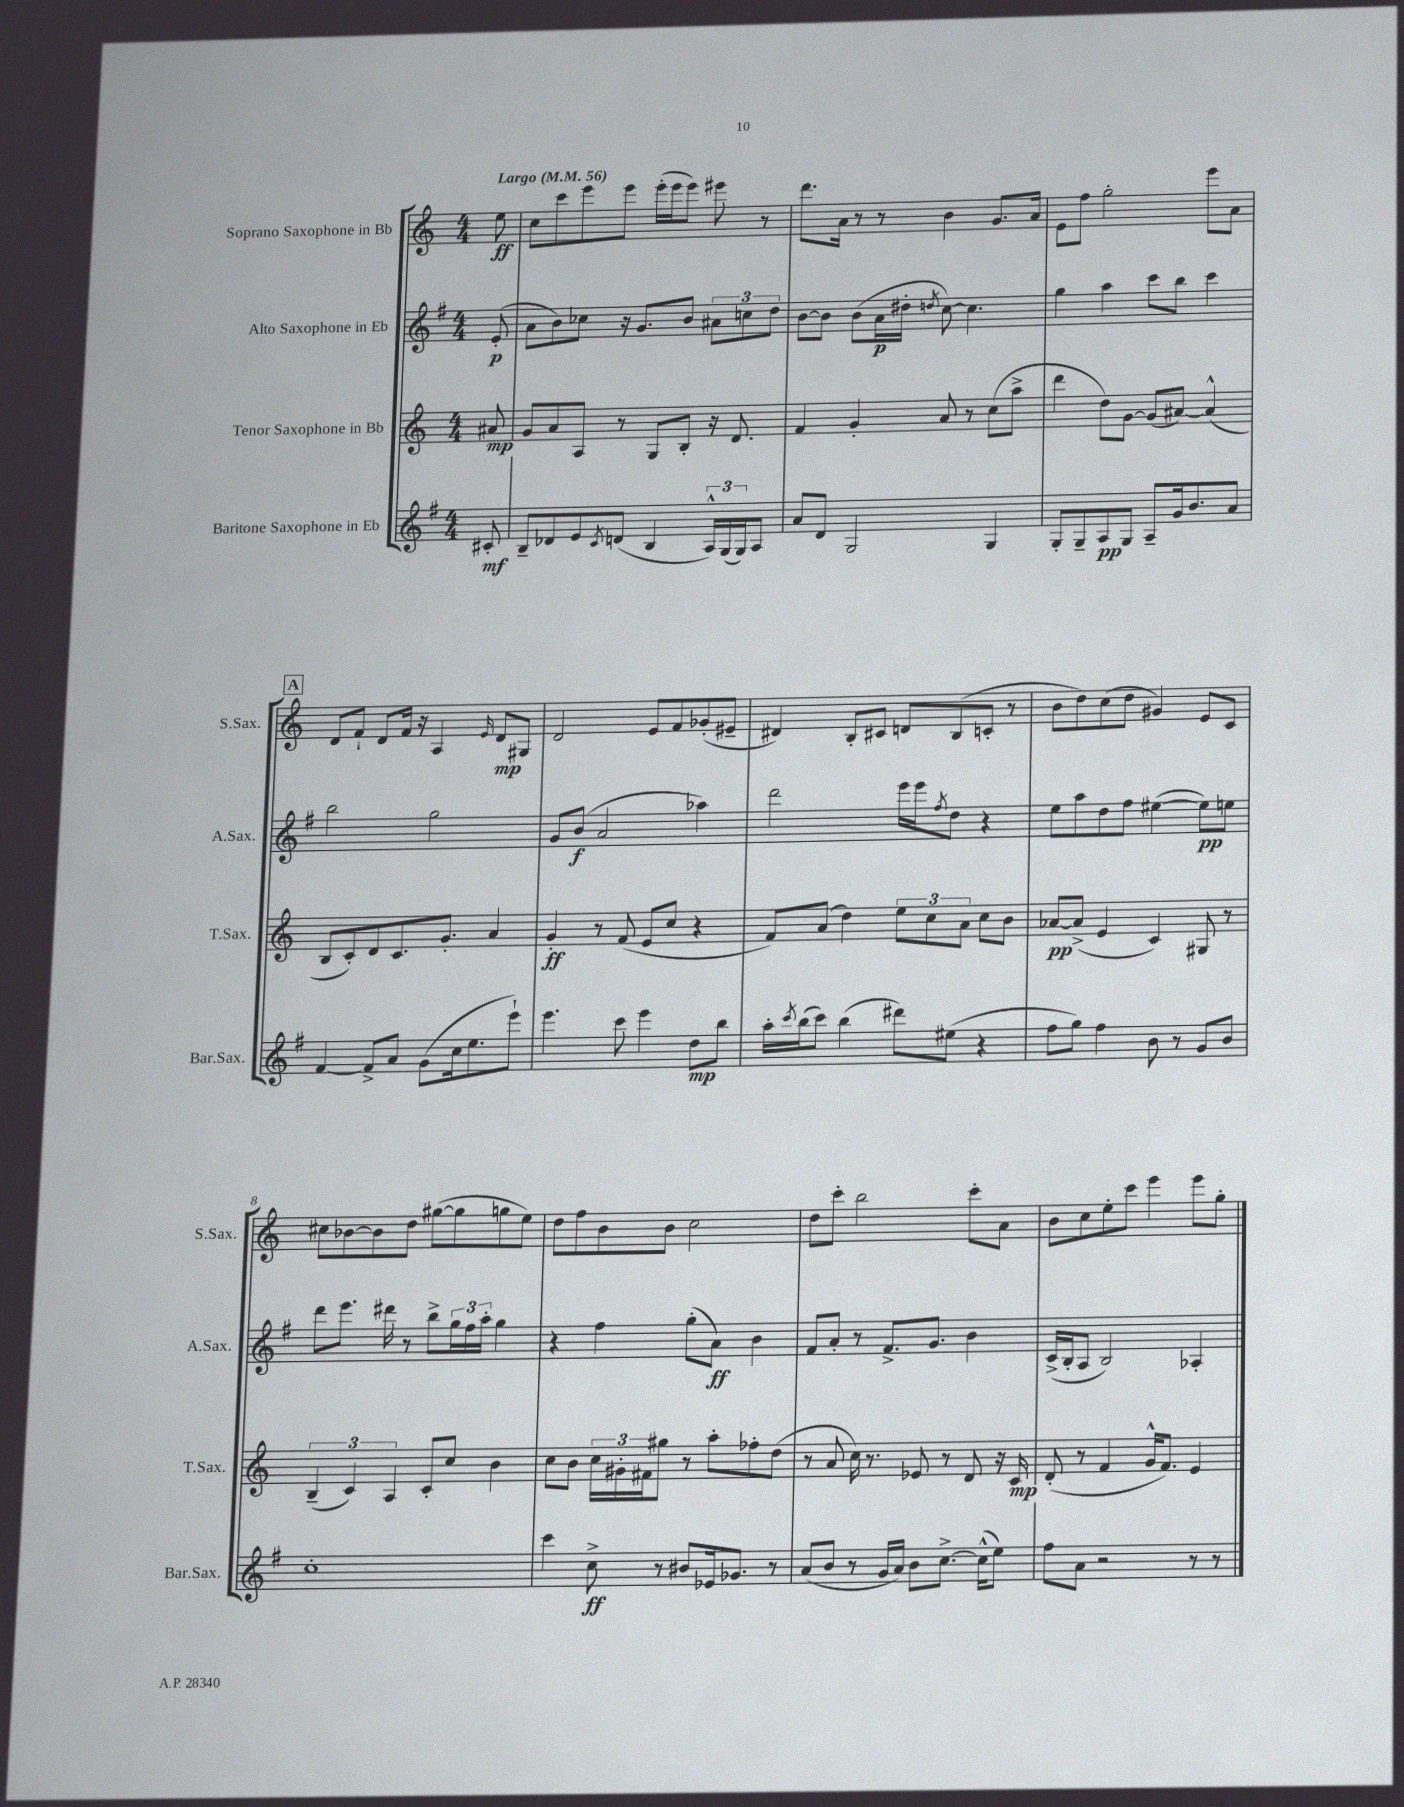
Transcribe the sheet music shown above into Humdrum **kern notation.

**kern	**kern	**kern	**kern
*staff4	*staff3	*staff2	*staff1
*clefG2	*clefG2	*clefG2	*clefG2
*k[f#]	*k[]	*k[f#]	*k[]
*M4/4	*M4/4	*M4/4	*M4/4
*MM56	*MM56	*MM56	*MM56
8c#'	8a#	(8e'	8ee
=	=	=	=
8B~	8g	8a	8cc
8d-	8a	8b)	8ccc
8e	8A	8cc-	8eee
8qc	.	.	.
(8d	8r	16r	8eee
.	.	8.g	.
4B	8G	.	(16eee'
.	.	.	16eee
.	8B'	8b	8eee)
24A^^)	16r	12a#	8eee#
(24G	.	.	.
.	8.d	.	.
24G)	.	12cc	.
8A	.	.	8r
.	.	12dd	.
=	=	=	=
8a	4f	[8b	8.ddd
8d	.	8b]	.
.	.	.	16a
2G	4g'	(8b	8r
.	.	16a	8r
.	.	16dd#'	.
.	.	8qdd	.
.	8a	[8cc)	4b
.	8r	4.cc]	.
4G	(8cc	.	8.g
.	8aa^	.	.
.	.	.	16a
=	=	=	=
8G'	4ddd	4gg	8e
8G~	.	.	8ff
8A	8dd)	4aa	2gg'
8G	[8g	.	.
8A~	(8g]	8ccc	.
16g	[8a#)	8bb	.
8.b	.	.	.
.	(4a#^^]	4ccc	8eee
8a	.	.	8a
=	=	=	=
[4f#	8B	2bb	8d
.	8c')	.	8f`
8f#^]	8d	.	8d
8a	8.c	.	16f
.	.	.	16r
(8g	.	2gg	4A
.	8.g'	.	.
16cc	.	.	.
8.ee	.	.	.
.	.	.	16qqe
.	4a	.	8d
8eee`)	.	.	8G#
=	=	=	=
4.eee	4g'	8g	2d
.	.	(8b	.
.	8r	2a	.
8ccc	(8f	.	.
4eee	8e	.	8e
.	8cc	.	8f
8dd	4r	4aa-)	(8g-'
8bb	.	.	8e#~
=	=	=	=
16aa'	8f)	2ddd	4d#)
8qccc	.	.	.
(16bb	.	.	.
8ccc)	(8a	.	.
(4bb	4dd)	.	8B'
.	.	.	8c#
8ddd#)	12ee	16eee	8d
.	.	16eee	.
.	12cc	.	.
.	.	8qff#	.
(8ee#	.	8dd	(8B
.	12a	.	.
4r	8cc	4r	8c'
.	8b	.	8r
=	=	=	=
8ff#	[8a-	8ee	8b
8gg)	(8a-^]	8aa	8dd)
4ff#	4e	8dd	(8cc
.	.	8ff#	8dd
8b	4c)	([4ee#	4g#)
8r	.	.	.
8g	8G#	8ee#])	8e
8b	8r	8ee	8c
=	=	=	=
1cc'	(6B~	8ddd	8cc#
.	.	8.eee	[8b-
.	6c)	.	.
.	.	.	8b-]
.	.	16ddd#	.
.	6A	.	.
.	.	8r	8dd
.	8c'	8bb^	([8gg#
.	8cc	24gg	8gg#]
.	.	24ff#	.
.	.	24aa'	.
.	4b	4gg	8gg
.	.	.	8ee)
=	=	=	=
4ccc	8cc	4r	8dd
.	8b	.	8ff
8cc^	24cc	4ff#	8b
.	24g#'	.	.
.	24f#	.	.
8r	8gg#	.	8b
8b#	8r	(8gg'	2cc
16e-	8aa'	8a)	.
8.g-	.	.	.
.	8ff-'	4b	.
8r	(8dd	.	.
=	=	=	=
(8a	8r	8f#	8dd
8b	8a	8a'	8ccc'
8r	16cc)	8r	2bb
.	8.r	.	.
16g	.	8.f#^	.
16a)	.	.	.
8b	8e-	.	.
.	.	8.g	.
[8.cc^	8r	.	.
.	8d	4b	8ccc'
(16cc^^]	.	.	.
8ee)	16r	.	8a
.	16c	.	.
=	=	=	=
8ff#	(8d'	(16c^	8b
.	.	16B'	.
8a	8r	8A	8cc
2r	4f	2B)	8ee'
.	.	.	8ccc
.	16g^^	.	4eee
.	8.f)	.	.
8r	4e	4A-'	8eee
8r	.	.	8gg'
==	==	==	==
*-	*-	*-	*-
